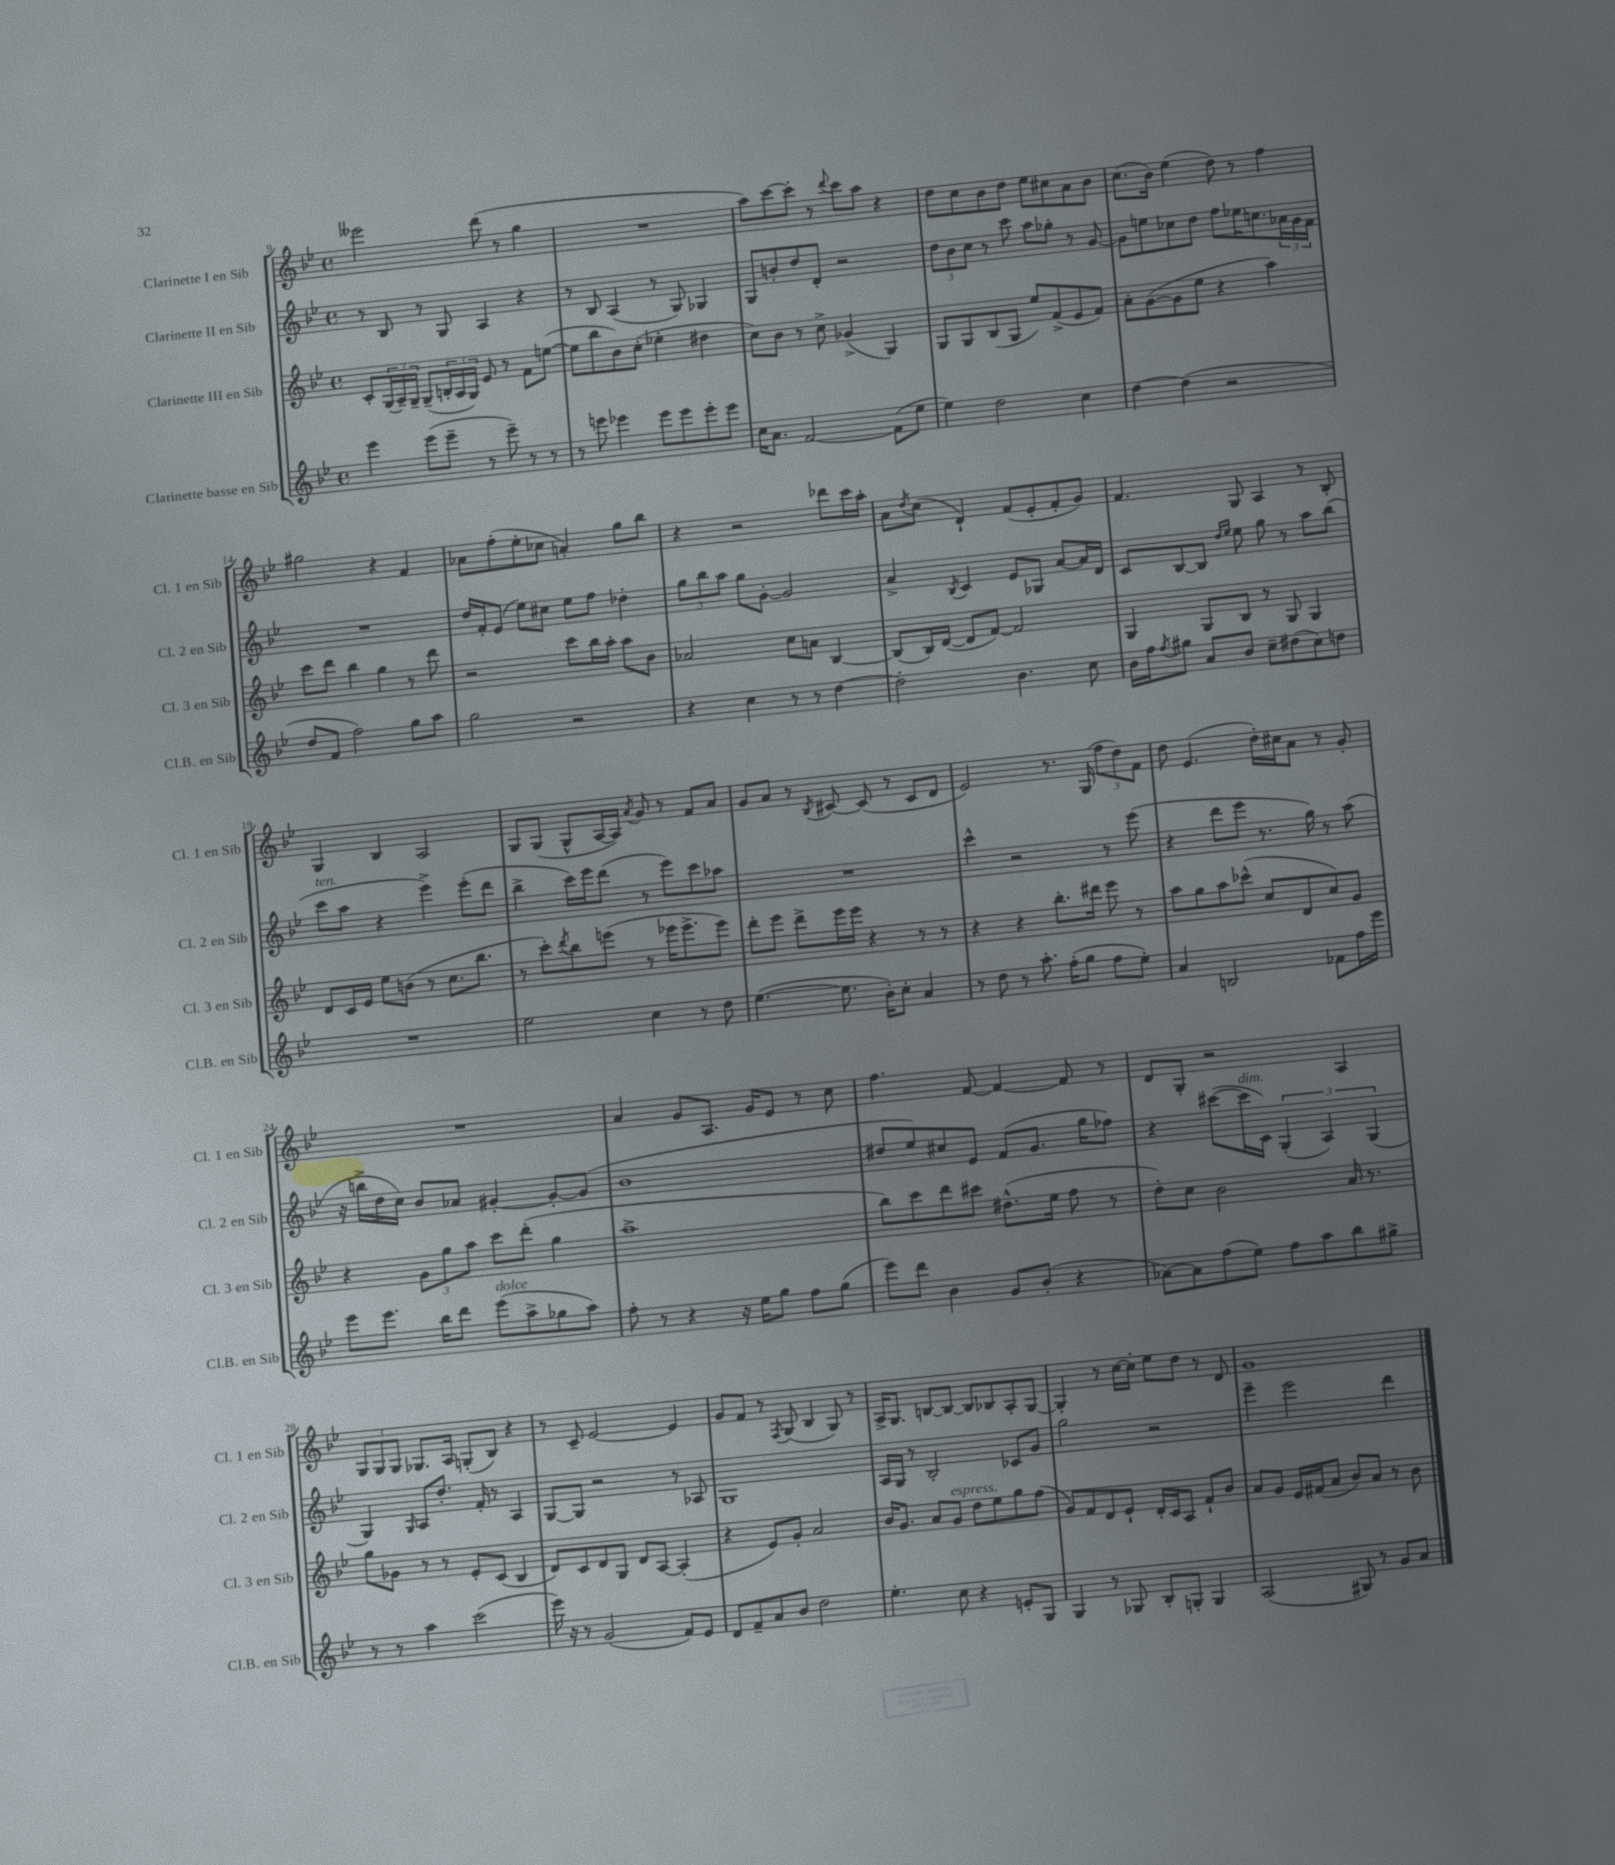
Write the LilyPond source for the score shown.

<<
\new StaffGroup <<
\new Staff = "s0" \with { instrumentName = "Clarinette I en Sib" shortInstrumentName = "Cl. 1 en Sib" } {
    \clef treble \key bes \major \defaultTimeSignature \time 4/4
    eeses'''2 d'''8( r8 g''4 |
    R1 |
    a''8) c'''8~ c'''8-. r8 \appoggiatura { d'''8 } c'''8 a''8 r4 |
    d''8 c''8 bes'8 d''8 ees''8 cis''8 a'8 bes'8 |
    c''8.( bes'16) ees''4( d''8) r8 f''4 |
    gis''2 r4 f'4 |
    aes'8 f''8-.( ees''8-. ces''8 a'4-.) g''8 bes''8 |
    r4 r2 des'''8 c'''16 a''16-. |
    a'8 \acciaccatura { d''8 } c''8( d'4-!) f'8( ees'8-. f'8-. g'8) |
    f'4. g8 a4 r8 bes8-. |
    g4 bes4 a2 |
    g8 g8( g8-^ a16~ a16) \acciaccatura { a'8 } g'8 r8 f'8 a'8 |
    g'8 a'8 r8 \acciaccatura { bes8 } cis'8~ cis'8( r8 cis'8 d'8 |
    ees'2) r8. g16( \tuplet 3/2 { f''8 d''8) f'8 } |
    d''8 ees'4.( d''16-.) cis''16 a'8 r8 g'8-. |
    R1 |
    a'4 g'8 a8. g'16 ees'8 r8 c''8 |
    f''4. f'8~ f'4~ f'8 r8 |
    d'8 g8-. r2 a4 |
    \tuplet 3/2 { g8 g8 g8 } ges8. a16 g8-.( bes8) r4 |
    r8 c'8-- ees'2~ ees'4 |
    g'8 f'8 r8 \acciaccatura { f8 } g8( bes4 g8) r8 |
    a16-> g8. b8~ b8~ b8 bes8 a8-. g8~ |
    g4-. r8 c''16~ c''16-. ees''8 d''8 r8 d'8 |
    g'1 \bar "|." |
}
\new Staff = "s1" \with { instrumentName = "Clarinette II en Sib" shortInstrumentName = "Cl. 2 en Sib" } {
    \clef treble \key bes \major \defaultTimeSignature \time 4/4
    r8 bes8 r8 g8 a4 r4 |
    r8 bes8 a4( r8 g8) ges4 |
    g8 b'8-. d''8 d'8-. r2 |
    \tuplet 3/2 { d''8 bes'8 c''8 } r8 c'''8 a''8 ges''8-. r8 g'8~ |
    g'8 e''8 ces''8 d''8 f''8 ees''16 c''8. \tuplet 3/2 { aes'16 g'16 f'16 } |
    R1 |
    d''16 f'16-. ees'8( ees''8) cis''8 ees''8 f''8 des''4-. |
    \tuplet 3/2 { g''8 bes''8 a''8 } g''8 g'8~-. g'2 |
    a'4-> \acciaccatura { bes8 } c'4 ees'8 ges8 a'8~ a'16 d'16 |
    c'8 bes8~ bes8 \grace { d''16 ees''16 } ees''8 g''8 r8 a''8 bes''8( |
    c'''8^\markup { \italic "ten." } a''8 r4 ees'''4->) ees'''8-.( d'''8 |
    bes''4-> c'''16) ees'''16 d'''8( r8 ees'''8) c'''8 aes''8 |
    R1 |
    c'''4-^ r2 r8 ees'''8( |
    r4 d'''8 ees'''8 r8. g''16) r8 a''8( |
    r16 b''16-> d''16 c''16) bes'8 aes'8 gis'4~-. gis'8~-. gis'8( |
    bes'1 |
    dis''8 ees''8) cis''8 ees'8 f'8( g'8. g''16 fes''8) |
    r4 cis'''8~( cis'''16^\markup { \italic "dim." } c'16) \tuplet 3/2 { g4-.( a4) g4( } |
    g4) \grace { g16 } a8 d''8.-. f'16-. r8 a4 |
    g8~ g8 r2 r8 aes8 |
    g1 |
    a16 g16 r8 bes2-. ces'8 g'8 |
    g''2 r2 |
    ees'''4-- ees'''2 d'''4 \bar "|." |
}
\new Staff = "s2" \with { instrumentName = "Clarinette III en Sib" shortInstrumentName = "Cl. 3 en Sib" } {
    \clef treble \key bes \major \defaultTimeSignature \time 4/4
    c'8-. \tuplet 3/2 { g16( a16--) g16-- } g8--( \tuplet 3/2 { b16-. a16 g16) } ees'8 r8 f'8 e''8~( |
    e''8 bes''8 bes'8) c''8-.( ees''4-. dis''4 |
    c''8) bes'8 r8 c''8-> ges'4->( g4) |
    g8 g8 bes8( g8 ees''8) f'8->( ees'8 f'8) |
    a'8-. g'8~( g'8 ees''8 r4 a''4) |
    c'''8 d'''8 bes''4 g''4 r8 d'''8 |
    r2 c'''8 bes''16 a''16-. a''8 bes'8 |
    aes'2 c''8 a'8 bes4~ |
    bes8( bes16) d'16~( d'8 f'8~) f'2 |
    g4 g8 bes8 r8 g8 g4 |
    d'8 c'16 ees'16 ees''8 b'8( r8 c''8. bes''8. |
    r8 c'''8-.) \acciaccatura { d'''8 } bes''8 e'''8( r8 ees'''16 ees'''8.-> ees'''8) |
    d'''8-. ees'''8 d'''8-> ees'''16 ees'''16 r4 r8 r8 |
    r4 r4 bes''8.-. dis'''16 ees'''8 r8 |
    a''8 g''8 a''8 ces'''8-^( c''8 d'8 c''8) g'8 |
    r4 \tuplet 3/2 { g'8 g''8 a''8 } c'''8 d'''8-.( g''4 |
    a''1-> |
    bes''8) c'''8 d'''8 cis'''8 dis''8.-^( ees''16 f''8 r8 |
    d''8-.) c''8 bes'2 a'16 r8. |
    g''8 ges'8 r8 r8 ees'8-. c'8( bes4 |
    d'8) c'8 d'8 g8 d'8 a8~ a4-.( |
    r4 ees'8) g'8-. a'2 |
    bes'16 g'8. a'8 g'8^\markup { \italic "espress." } d''8 ees''8 g''8 f''8( |
    g'8) f'8 d'8 ees'8-! d'16-. c'16 a8 f'8-! bes'8 |
    a'8 g'8 ees'16 fis'16( a'8 bes'8) a'8 r8 bes'8 \bar "|." |
}
\new Staff = "s3" \with { instrumentName = "Clarinette basse en Sib" shortInstrumentName = "Cl.B. en Sib" } {
    \clef treble \key bes \major \defaultTimeSignature \time 4/4
    ees'''4 ees'''8( ees'''8-- r8 ees'''8--) r8 r8 |
    r8 e'''8 ees'''4 ees'''8 ees'''8 ees'''8-. ees'''8 |
    c''16 a'8. f'2~ f'8( ees''8 |
    ees''4) d''2 c''4 |
    d''4~ d''4( r2 |
    d''8 f'8 f''2) g''8 a''8 |
    g''2 r2 |
    r4 c''4 r8 r8 d''4~ |
    d''2-. bes'4. c''8 |
    bes'16 f''16 \acciaccatura { f''8 } gis''8 a'8 bes'8 c''8-- dis''8( c''8) d''8 |
    R1 |
    ees''2 c''4 r8 d''8 |
    ees''4.~( ees''8. bes'16-.) c''8-. a'4 |
    r8 d''8 r8 a''8.-. f''16-.( g''8 f''8 ees''8-.) |
    a'4 b2 fes'8 f''16 ees'''16 |
    ees'''8 ees'''8. bes''16 d'''8 ees'''8^\markup { \italic "dolce" }( a''8-> ges''8 a''8) |
    f''8-. r8 r4 r16 ees''16 g''8 f''8 g''8( |
    ees'''8) d'''8 bes'4 g'8 bes'8-.( r4 |
    aes'8~) aes'8 f''8( ees''8) f''8 a''8 bes''8 gis''8-> |
    r8 r8 a''4 c'''2( |
    ees'''16) r16 r8 g'2( f'8) ees'8 |
    d'8 f'8-- a'8 bes'8 d''2 |
    ees''4.-. c''8 r4 e'8-. g8 |
    g4 r8 ges8 bes8-. g8-. g4 |
    a2( gis8) r8 g'8 a'8 \bar "|." |
}
>>
>>
\layout { \context { \Score currentBarNumber = #9 } }
